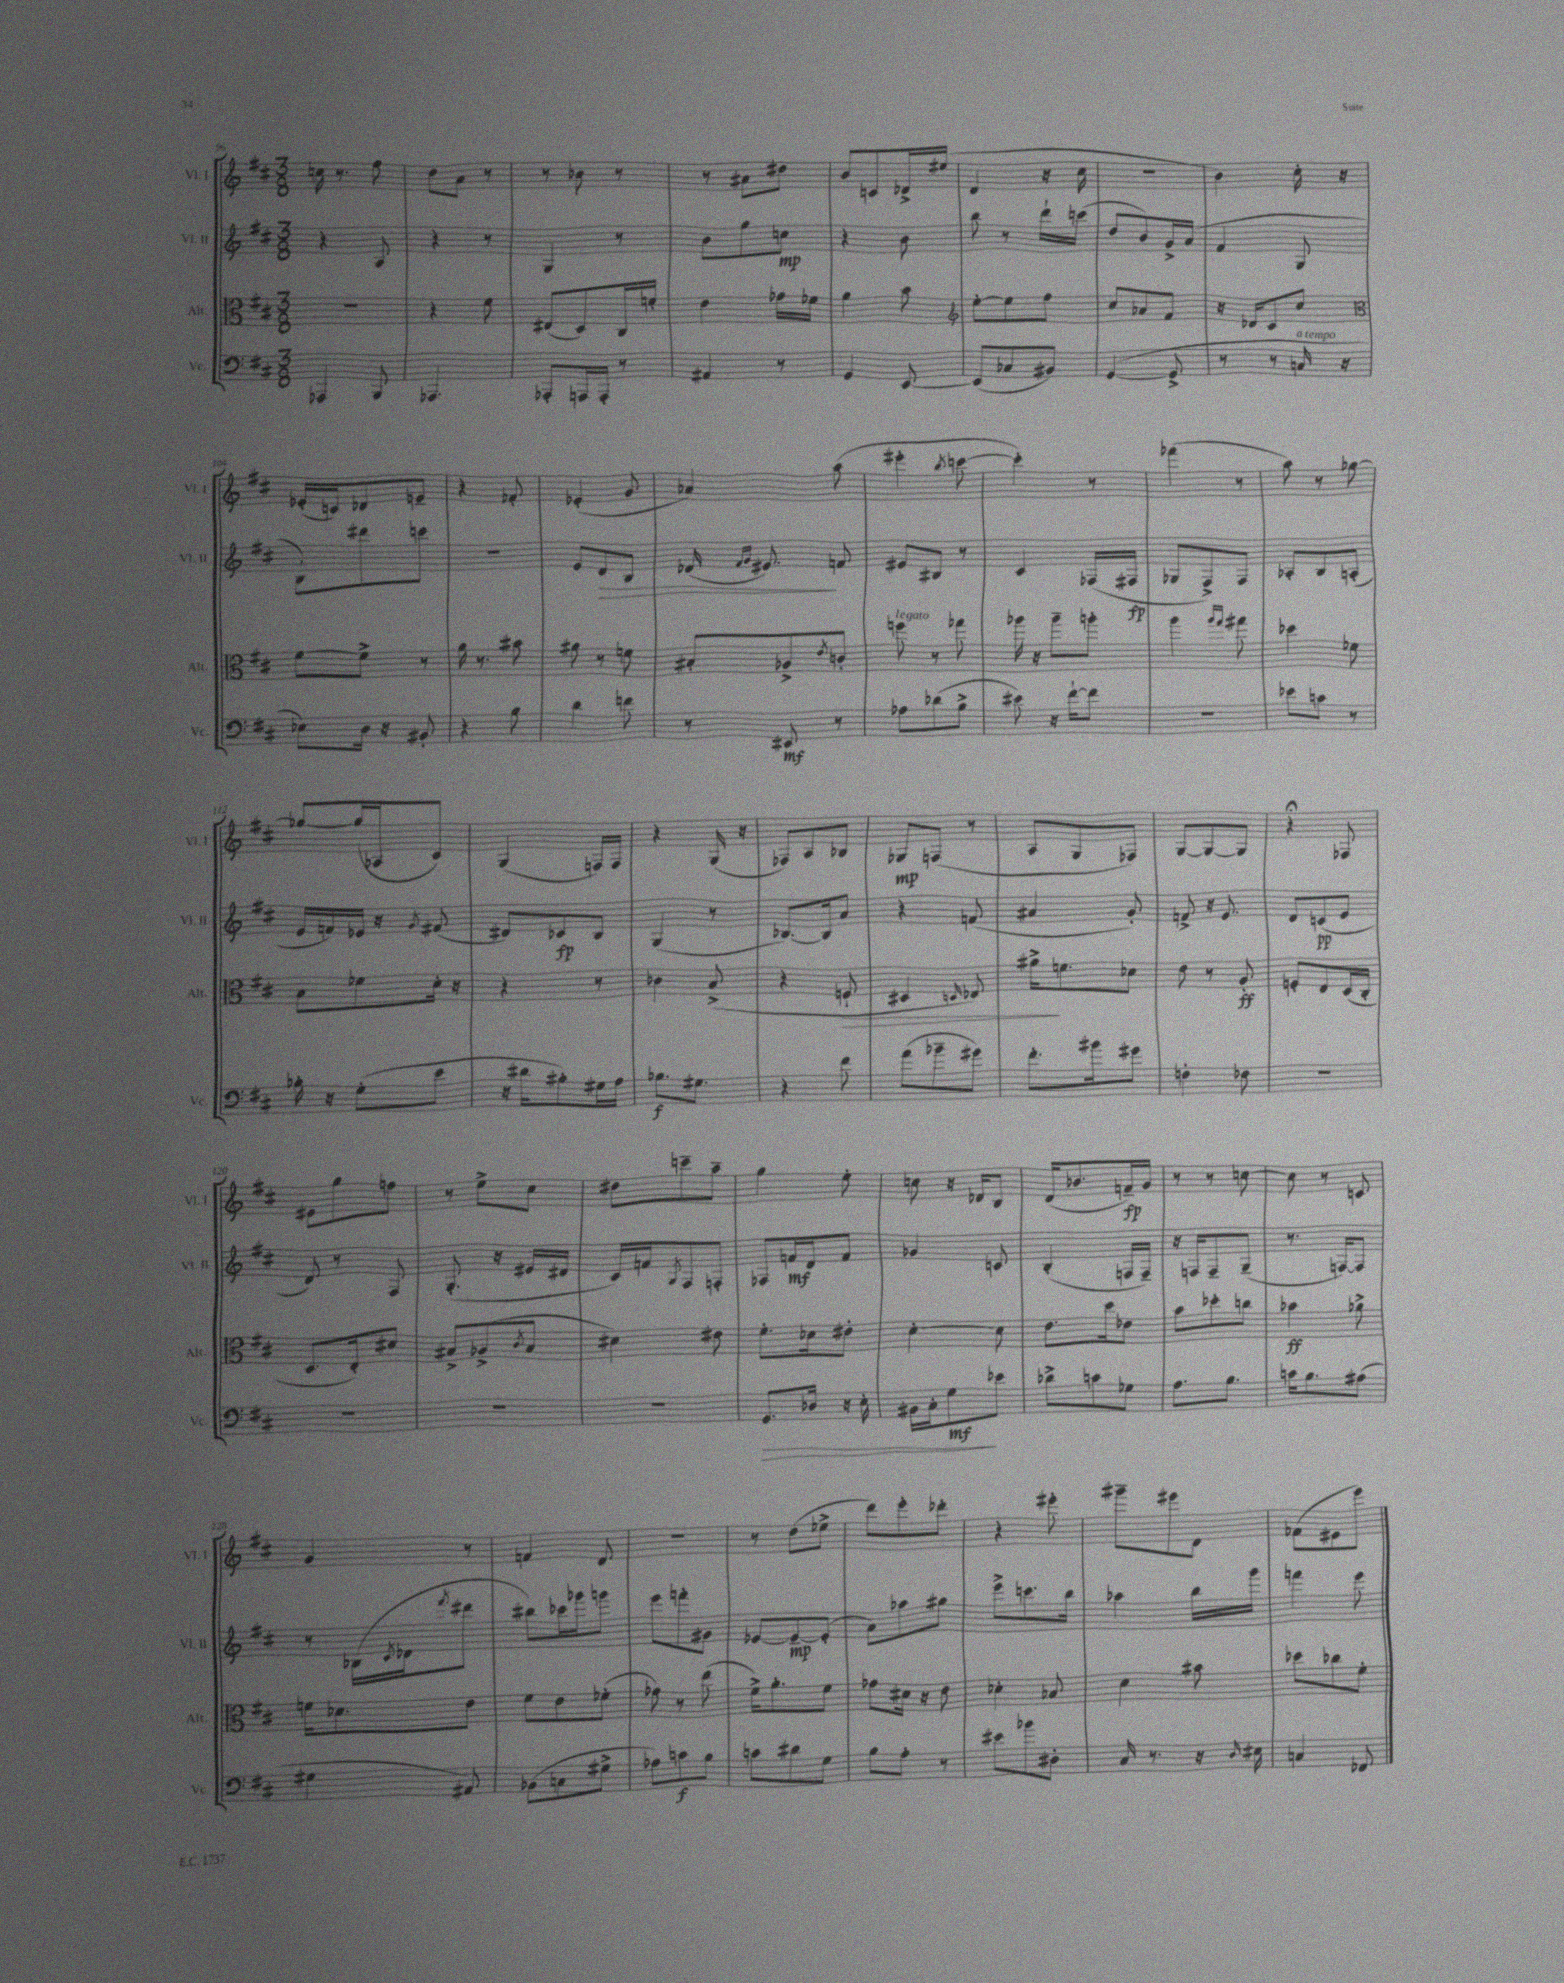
<<
\new StaffGroup <<
\new Staff = "s0" \with { instrumentName = "Vl. I" shortInstrumentName = "Vl. I" } {
    \clef treble \key d \major \numericTimeSignature \time 3/8
    c''16 r8. fis''8 |
    d''8 a'8 r8 |
    r8 bes'8 r8 |
    r8 ais'8 dis''8 |
    b'8 c'8 des'16-> eis''16( |
    d'4 r16 cis''16 |
    r4. |
    b'4) cis''16-. r16 |
    ees'16-.( c'16) des'8 e'8-- |
    r4 fes'8-. |
    ees'4-.( g'8 |
    aes'4) a''8( |
    eis'''4-. \acciaccatura { b''8 } c'''8~ |
    c'''4-.) r8 |
    fes'''4( r8 |
    a''8) r8 ges''8~ |
    ges''8~ ges''16( aes16 cis'8) |
    g4( f16) f16 |
    r4 g16( r16 |
    fes8) a8 bes8 |
    ges8\mp f8( r8 |
    a8 g8 fes8) |
    g8~ g8~ g8 |
    r4\fermata fes8 |
    eis'8 g''8 f''8 |
    r8 e''8-> cis''8 |
    dis''8 c'''8-- a''8-- |
    g''4 e''8-. |
    c''8 r16 des'16 b8 |
    d'16( bes'8. f'16--\fp) g'16 |
    r8 r8 c''8~ |
    c''8 r8 c'8 |
    g'4 r8 |
    f'4 d'8 |
    R4. |
    r8 d''8( ees''8-> |
    d'''8) e'''8-. des'''8-. |
    r4 eis'''8-. |
    gis'''8-- eis'''8 d'8 |
    fes'8( eis'8 e'''8) \bar "|." |
}
\new Staff = "s1" \with { instrumentName = "Vl. II" shortInstrumentName = "Vl. II" } {
    \clef treble \key d \major \numericTimeSignature \time 3/8
    r4 a8 |
    r4 r8 |
    g4 r8 |
    b'8 g''8 c''8\mp |
    r4 b'8 |
    b''8 r8 d'''16-! c'''16( |
    d''8 b'8) g'16-> a'16( |
    fis'4 g8 |
    b8-!) dis'''8 c'''8 |
    R4. |
    e'8 d'8\> b8 |
    des'16( \grace { fis'16 g'16 } eis'8.\!) f'8 |
    eis'8 bis8 r8 |
    cis'4 fes16( fis16\fp |
    ges8 fis8->) fis8 |
    aes8-. b8 a8-.( |
    e'16 f'16) ees'16 r16 \acciaccatura { g'8 } fis'8( |
    dis'8) ces'8\fp b8 |
    g4( r8 |
    bes8.~) bes16 a'8 |
    r4 f'8( |
    ais'4 g'8-.) |
    f'8-> r16 e'8. |
    d'8 c'8\pp( e'8 |
    d'8) r8 fis8 |
    g8.-.( r16 eis'16 dis'16 |
    cis'16) f'16 \acciaccatura { g8 } fis8 f8-. |
    fes8 f'16\mf d'16 f'8 |
    ges'4 c'8 |
    b4-.( f16 f16--) |
    r16 f16 f8-- g8--( |
    r8. f16~) f8 |
    r8 bes16( \acciaccatura { cis'8 } des'16 \acciaccatura { fis'''8 } dis'''8 |
    bis''8) ces'''16 ges'''16 g'''8 |
    e'''8 f'''8-. gis'8 |
    ees'8~ ees'8~--\mp ees'8-.( |
    a'8) aes''8 gis''8 |
    e'''8-> c'''8. b''16 |
    aes''4 b''16 g'''16 |
    f'''4 e'''8 \bar "|." |
}
\new Staff = "s2" \with { instrumentName = "Alt." shortInstrumentName = "Alt." } {
    \clef alto \key d \major \numericTimeSignature \time 3/8
    R4. |
    r4 fis'8 |
    eis8( d8) cis16 f'16-. |
    e'4 ges'16 fes'16 |
    a'4 b'8 |
    \clef treble e''8~-. e''8 fis''8 |
    cis''8 aes'8 fis'8 |
    r16 des'16 cis'8 cis''8 |
    \clef alto fis'8~ fis'8-> r8 |
    a'16 r8. bis'8 |
    ais'8 r8 f'8 |
    bis8-. aes8-> \acciaccatura { e'8 } c'8-. |
    f''8^\markup { \italic "legato" } r8 ges''8 |
    aes''16 r16 aes''8-- a''8-. |
    a''4 \grace { a''16 g''16 } gis''8 |
    des''4 fes'8 |
    b8 fes'8 d'16-. r16 |
    r4 r8 |
    ces'4 b8->( |
    r4 f8-!\> |
    dis4 \grace { d16 } ees8) |
    ais'16->\! f'8. des'8 |
    e'8 r8 a8-.\ff |
    f8-. e8 d16( cis16-. |
    d8. e16-.) dis'8 |
    bis8-> aes8->( \acciaccatura { cis'8 } bis8 |
    dis'4) eis'8 |
    fis'8.-. des'16 eis'8-. |
    d'4~-. d'8 |
    e'8. d''16 ees'8 |
    b'8 des''8-. c''8 |
    bes'4\ff aes'8-> |
    f'16 des'8. e'8 |
    fis'8 e'8 fes'8-.( |
    ges'8) r8 e''8( |
    fis'16->) a'8.-. fis'8 |
    ges'8 dis'16 r16 e'8 |
    des'4-. bes8 |
    d'4 bis'8 |
    des''8 ces''8 fis'8-. \bar "|." |
}
\new Staff = "s3" \with { instrumentName = "Vc." shortInstrumentName = "Vc." } {
    \clef bass \key d \major \numericTimeSignature \time 3/8
    aes,,4 b,,8 |
    aes,,4. |
    aes,,8-. a,,16 a,,16-. r8 |
    ais,4 r8 |
    g,4 e,8~ |
    e,8( ces8 bis,8) |
    g,4~( g,8-> |
    r8 r8 c16^\markup { \italic "a tempo" } r16 |
    ees8) d16 r16 bis,8-. |
    r4 b8 |
    d'4 f'8 |
    r8 eis,8\mf r8 |
    aes8 des'8( b8-> |
    eis'8) r16 fis'16~-! fis'8 |
    R4. |
    ees'8 c'8 r8 |
    bes16-. r16 g8-.( e'8 |
    r16 dis'16 bis8-.) gis16 a16 |
    bes8.\f gis8. |
    r4 fis'8 |
    a'8( bes'8-- gis'8) |
    fis'8.-. bis'16 gis'8 |
    f4-. fes8 |
    R4. |
    R4. |
    R4. |
    R4. |
    g,8.\> des16 r16 e16-. |
    bis,16 cis16-. g8\mf\! ees'8 |
    des'8-> c'8 ges8 |
    a8. b8. |
    c'16 b8. ais8( |
    gis4 ais,8) |
    bes,8( c8 gis8-> |
    aes8) c'8\f b8 |
    c'8 dis'8 g8 |
    b8 a8-. r8 |
    eis'8 bes'8 dis8-. |
    cis16 r8. r16 \grace { d16 } eis16 |
    c4 fes,8 \bar "|." |
}
>>
>>
\layout { \context { \Score currentBarNumber = #96 } }
